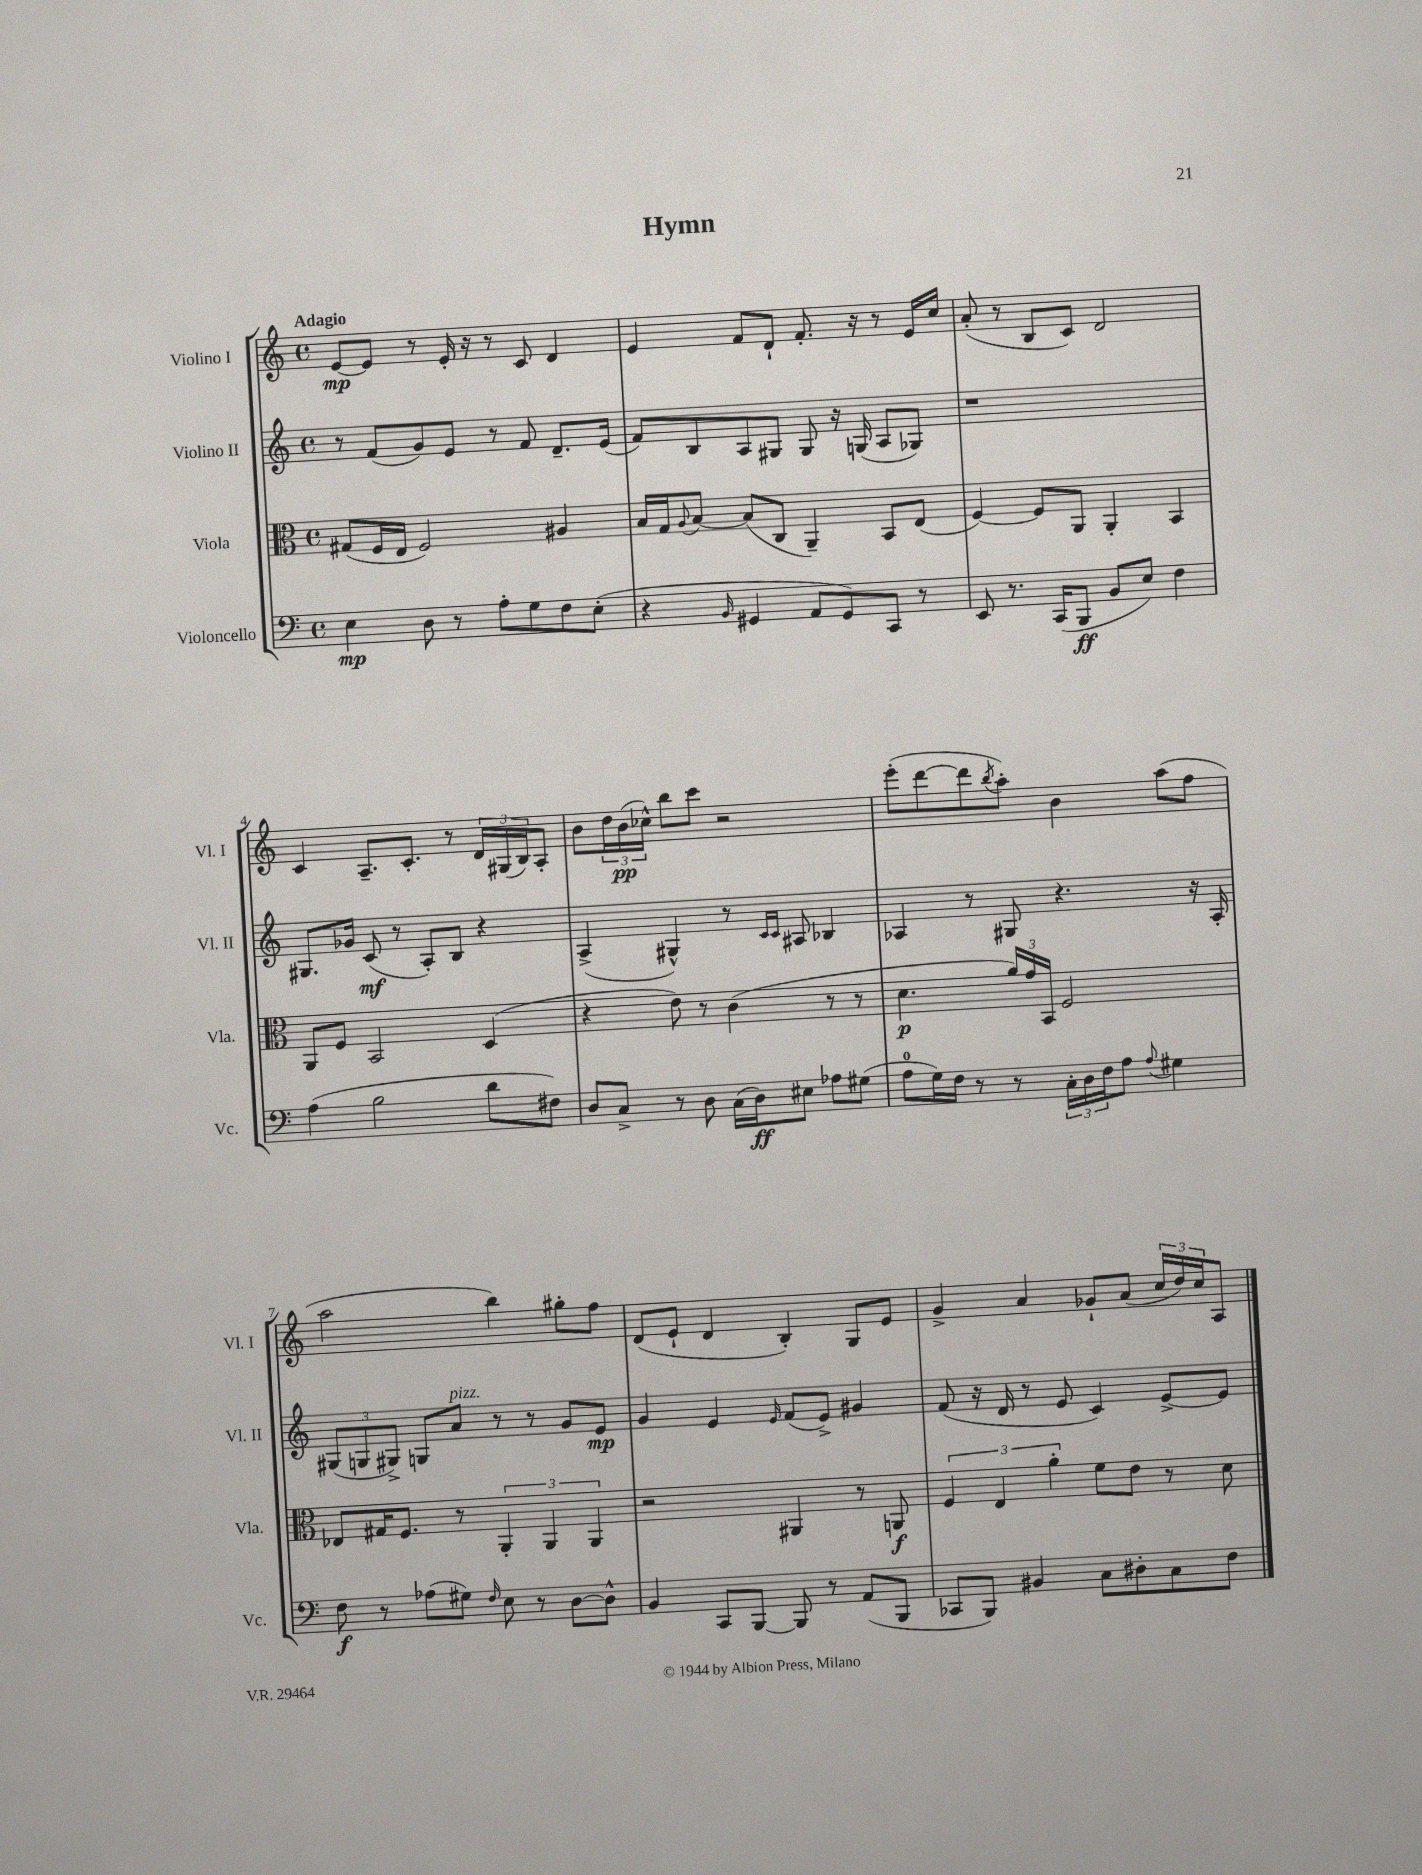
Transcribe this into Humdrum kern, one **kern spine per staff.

**kern	**kern	**kern	**kern
*staff4	*staff3	*staff2	*staff1
*clefF4	*clefC3	*clefG2	*clefG2
*k[]	*k[]	*k[]	*k[]
*M4/4	*M4/4	*M4/4	*M4/4
*met(c)	*met(c)	*met(c)	*met(c)
4E	(8G#	8r	[8e
.	16F	(8f	8e]
.	16E	.	.
8D	2F)	8g)	8r
8r	.	8e	16e'
.	.	.	16r
8A'	.	8r	8r
8G	.	8f	8c
8F	4A#	8.d~	4d
(8E'	.	.	.
.	.	(16e	.
=	=	=	=
4r	16B	8f)	4e
.	16G	.	.
.	8qqA	.	.
.	[8B	8B	.
16qqBB	.	.	.
4GG#	(8B]	8A	8f
.	8C	8G#	8d`
8AA	4AA~)	8G#	8.f'
8GG#)	.	16r	.
.	.	(16G	16r
8CC	8BB	8A	8r
8r	(8E	8G-)	16e
.	.	.	16cc
=	=	=	=
8EE	[4F)	1r	(8a'
8.r	.	.	8r
.	8F]	.	8B
(16CC	.	.	.
8BBB	8AA	.	8c)
8BB	4AA'	.	2d
8E)	.	.	.
4F	4BB	.	.
=	=	=	=
(4A	8AA	8.G#	4c
.	8F	.	.
.	.	16g-	.
2B	2BB	(8c	8.A~
.	.	8r	.
.	.	.	8.c'
.	.	8A')	.
.	.	8B	8r
8d	(4D	4r	24d
.	.	.	(24G#
.	.	.	24B)
8F#)	.	.	8A'
=	=	=	=
8D	4r	(4A^	8b
8C^	.	.	24dd
.	.	.	(24b
.	.	.	24cc-^^)
8r	8e)	4G#^^)	8bb
8D	8r	.	8ccc
(16C	(4c	8r	2r
16D)	.	.	.
.	.	16qqc	.
.	.	16qqc	.
8E#	.	8A#	.
8A-	8r	4B-	.
(8G#	8r	.	.
=	=	=	=
8A	4.d	4A-	(8eee'
16G)	.	.	[8ddd
16F	.	.	.
8r	.	8r	8ddd]
.	.	.	8qbb
8r	24a)	8G#	8aa')
.	24g	.	.
.	24BB	.	.
24C'	2F	4.r	4b
24D	.	.	.
24F	.	.	.
8A	.	.	.
8qqA	.	.	.
4G#	.	.	(8aa
.	.	16r	8ff
.	.	16A-'	.
=	=	=	=
8F	8E-	(12G#	2aa
.	.	12G	.
8r	16G#	.	.
.	.	12G#^)	.
.	8.F	.	.
(8A-	.	8G	.
8G#)	8r	8a	.
16qqF	.	.	.
8E	6AA'	8r	4bb)
8r	.	8r	.
.	6AA	.	.
[8D	.	8g	8gg#'
.	6AA	.	.
8D^^]	.	8e	8ff
=	=	=	=
4BB	2r	4g	(8d
.	.	.	8e`
8CC	.	4e	4d
[8BBB	.	.	.
.	.	16qqe	.
8BBB]	4AA#	(8f	4B')
8r	.	8e^)	.
(8AA	8r	4g#	8G
8BBB	8AA	.	8e
=	=	=	=
8CC-	6F	(8f	4g^
8BBB)	.	16r	.
.	6E	.	.
.	.	16d	.
4BB#	.	8r	4a
.	6a'	.	.
.	.	8e	.
8C	8f	4c)	8g-`
8D#'	8e	.	(8a
8C	8r	[8e^	24cc
.	.	.	24dd)
.	.	.	24cc
8F	8d	8e]	8A
==	==	==	==
*-	*-	*-	*-
